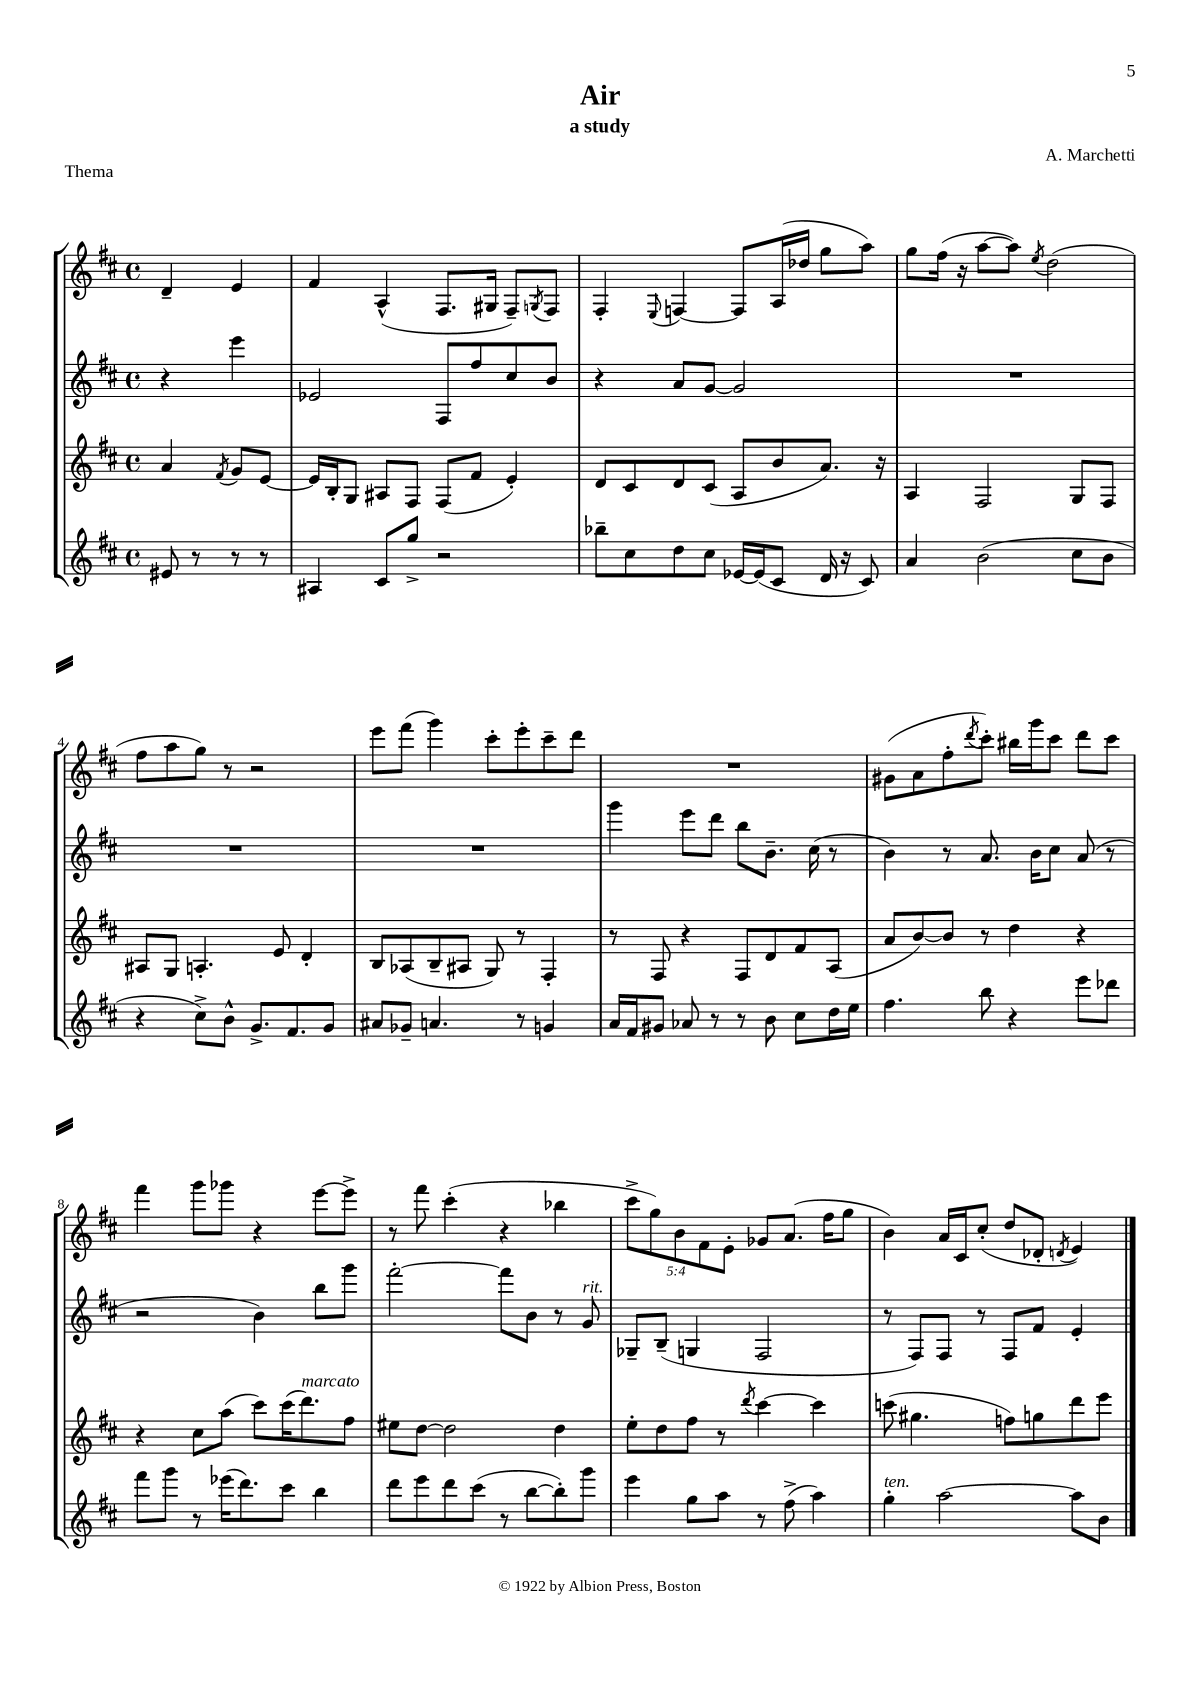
\header { title = "Air" composer = "A. Marchetti" subtitle = "a study" piece = "Thema" }
<<
\new StaffGroup <<
\new Staff = "s0" {
    \clef treble \key d \major \defaultTimeSignature \time 4/4 \override Staff.TupletNumber.text = #tuplet-number::calc-fraction-text \partial 2
    d'4-- e'4 |
    fis'4 a4-^( fis8. gis16 fis8--) \acciaccatura { g8 } fis8 |
    fis4-. \appoggiatura { e8 } f4~ f8 a16( des''16 g''8 a''8) |
    g''8 fis''16( r16 a''8~ a''8) \acciaccatura { e''8 } d''2( |
    fis''8 a''8 g''8) r8 r2 |
    e'''8 fis'''8( g'''4) cis'''8-. e'''8-. cis'''8-- d'''8 |
    R1 |
    gis'8( a'8 fis''8-. \acciaccatura { d'''8 } cis'''8-.) bis''16 g'''16 cis'''8 d'''8 cis'''8 |
    fis'''4 g'''8 ges'''8 r4 e'''8~ e'''8-> |
    r8 fis'''8 cis'''4-.( r4 bes''4 |
    \tuplet 5/4 { cis'''8-> g''8) b'8 fis'8 e'8-. } ges'8 a'8.( fis''16 g''8 |
    b'4) a'16 cis'16 cis''8-.( d''8 des'8-. \acciaccatura { d'8 } e'4) \bar "|." |
}
\new Staff = "s1" {
    \clef treble \key d \major \defaultTimeSignature \time 4/4 \partial 2
    r4 e'''4 |
    ees'2 fis8 fis''8 cis''8 b'8 |
    r4 a'8 g'8~ g'2 |
    R1 |
    R1 |
    R1 |
    g'''4 e'''8 d'''8 b''8 b'8.-- cis''16( r8 |
    b'4) r8 a'8. b'16 cis''8 a'8( r8 |
    r2 b'4) b''8 g'''8 |
    fis'''2~-. fis'''8 b'8 r8 g'8^\markup { \italic "rit." } |
    ges8-- b8--( g4 fis2 |
    r8 fis8) fis8 r8 fis8 fis'8 e'4-. \bar "|." |
}
\new Staff = "s2" {
    \clef treble \key d \major \defaultTimeSignature \time 4/4 \partial 2
    a'4 \acciaccatura { fis'8 } g'8 e'8~ |
    e'16 b16-. g8 ais8 fis8 fis8( fis'8 e'4-.) |
    d'8 cis'8 d'8 cis'8( a8 b'8 a'8.) r16 |
    a4 fis2 g8 fis8 |
    ais8 g8 a4.-. e'8 d'4-. |
    b8 aes8( b8-- ais8 g8) r8 fis4-. |
    r8 fis8 r4 fis8 d'8 fis'8 a8( |
    a'8 b'8~) b'8 r8 d''4 r4 |
    r4 cis''8 a''8( cis'''8) cis'''16( d'''8.^\markup { \italic "marcato" }) fis''8 |
    eis''8 d''8~ d''2 d''4 |
    e''8-. d''8 fis''8 r8 \acciaccatura { d'''8 } cis'''4~ cis'''4 |
    c'''8( gis''4. f''8) g''8 d'''8 e'''8 \bar "|." |
}
\new Staff = "s3" {
    \clef treble \key d \major \defaultTimeSignature \time 4/4 \partial 2
    eis'8 r8 r8 r8 |
    ais4 cis'8 g''8-> r2 |
    bes''8-- cis''8 d''8 cis''8 ees'16~ ees'16( cis'8 d'16 r16 cis'8) |
    a'4 b'2( cis''8 b'8 |
    r4 cis''8->) b'8-^ g'8.-> fis'8. g'8 |
    ais'8 ges'8-- a'4. r8 g'4 |
    a'16 fis'16 gis'8 aes'8 r8 r8 b'8 cis''8 d''16 e''16 |
    fis''4. b''8 r4 e'''8 des'''8 |
    fis'''8 g'''8 r8 ees'''16( d'''8.) cis'''8 b''4 |
    d'''8 e'''8 d'''8 cis'''8( r8 b''8~ b''8-.) g'''8 |
    e'''4 g''8 a''8 r8 fis''8->( a''4) |
    g''4-.^\markup { \italic "ten." } a''2~ a''8 b'8 \bar "|." |
}
>>
>>
